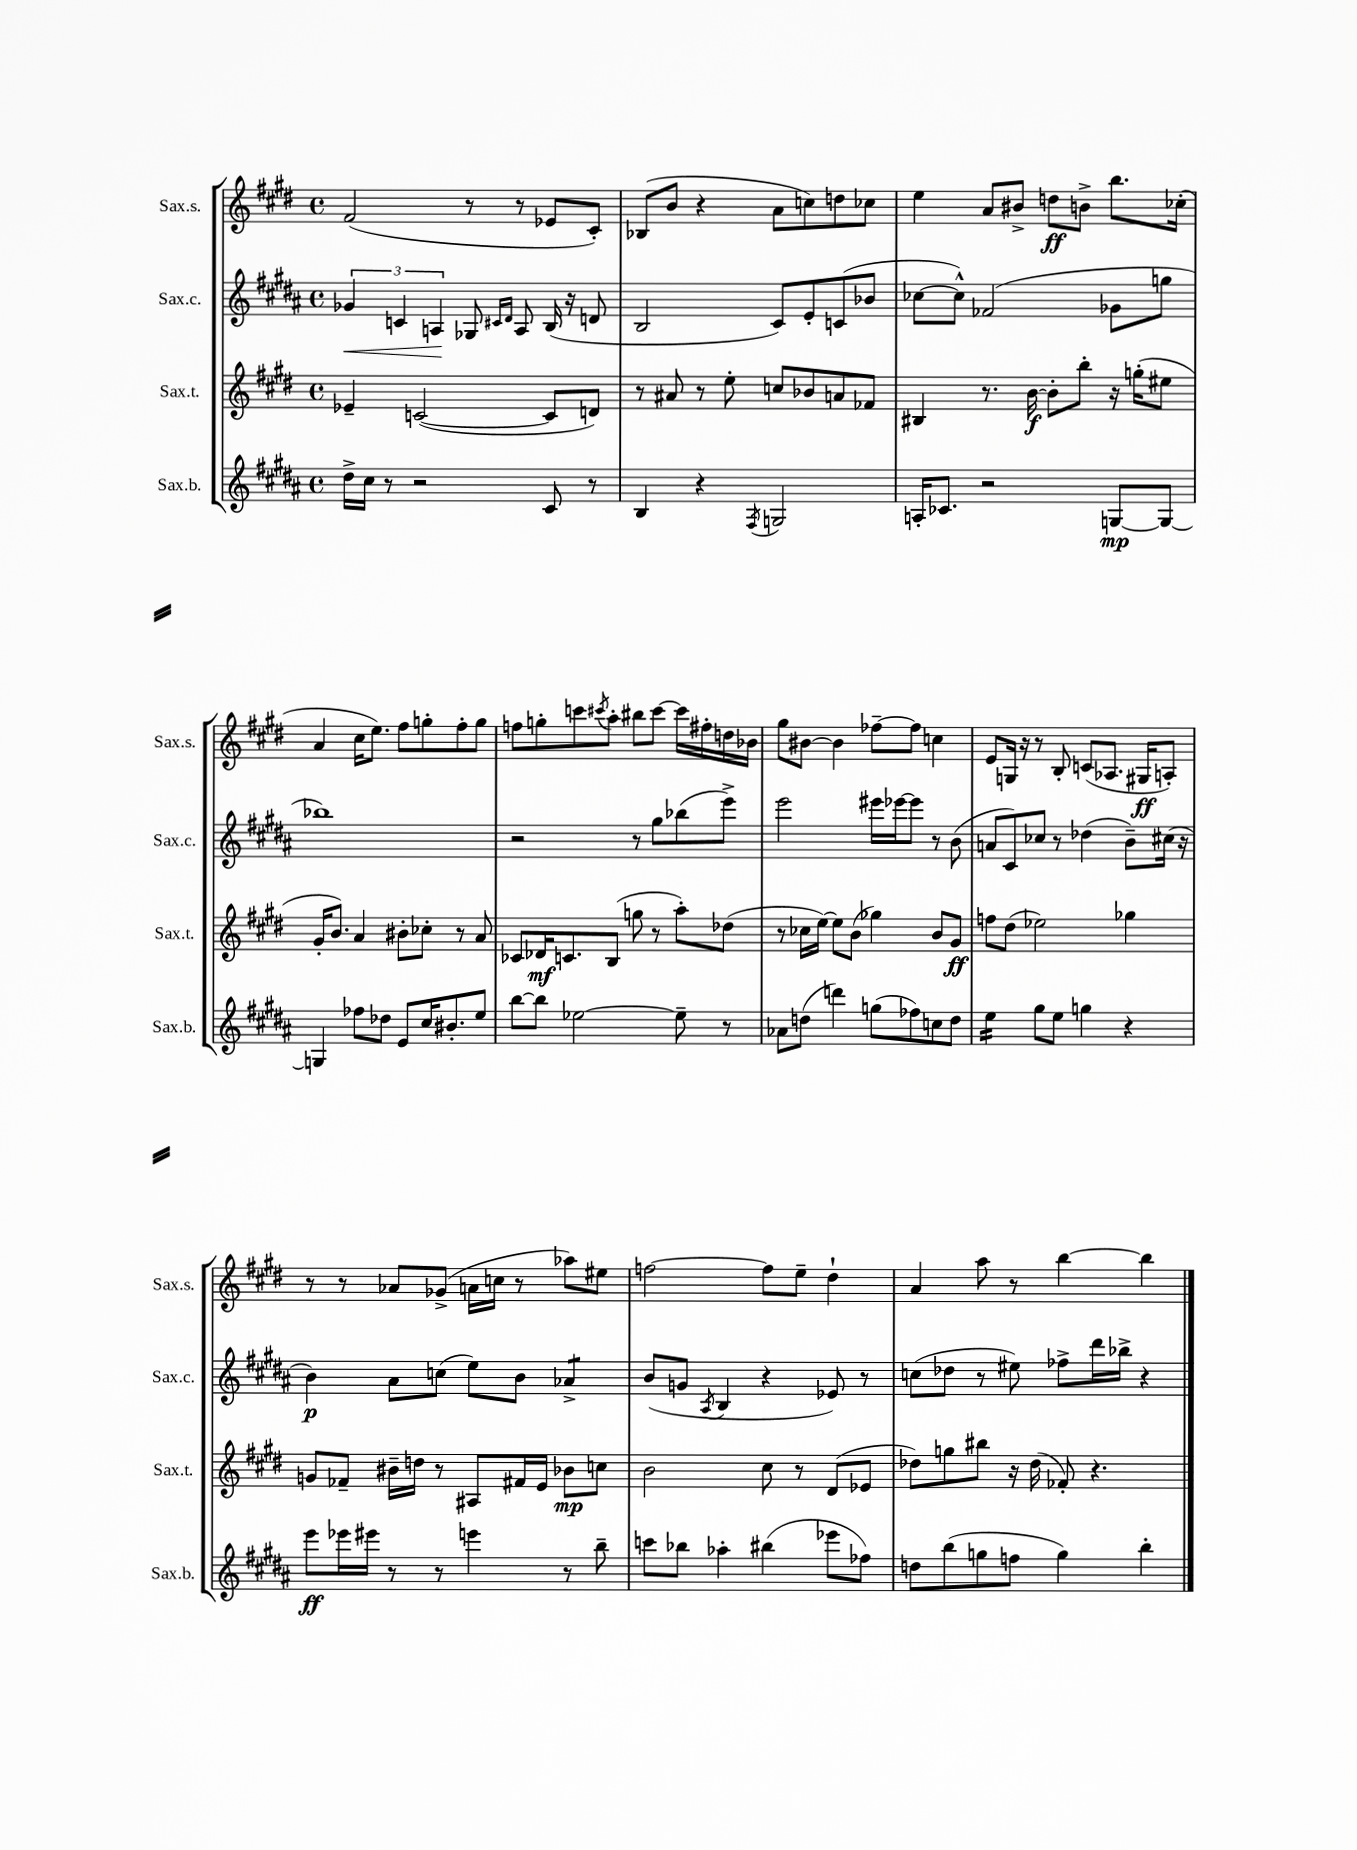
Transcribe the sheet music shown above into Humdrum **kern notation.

**kern	**kern	**kern	**kern
*staff4	*staff3	*staff2	*staff1
*clefG2	*clefG2	*clefG2	*clefG2
*k[f#c#g#d#a#]	*k[f#c#g#d#]	*k[f#c#g#d#a#]	*k[f#c#g#d#]
*M4/4	*M4/4	*M4/4	*M4/4
*met(c)	*met(c)	*met(c)	*met(c)
16dd#^	4e-~	6g-	(2f#
16cc#	.	.	.
8r	.	.	.
.	.	6c	.
2r	([2c	.	.
.	.	6A	.
.	.	8G-	8r
.	.	16qqc#	.
.	.	16qqd#	.
.	.	8A	8r
8c#	8c]	(16B	8e-
.	.	16r	.
8r	8d)	8d	8c#')
=	=	=	=
4B	8r	2B	(8B-
.	8a#	.	8b
4r	8r	.	4r
.	8ee'	.	.
8qF#	.	.	.
2G	8cc	8c#)	8a
.	8b-	8e'	8cc)
.	8a	(8c	8dd
.	8f-	8b-	8cc-
=	=	=	=
16A'	4B#	[8cc-	4ee
8.c-	.	.	.
.	.	8cc-^^])	.
2r	8.r	(2f-	8a
.	.	.	8b#^
.	[16b	.	.
.	8b']	.	8dd
.	8bb'	.	8b^
[8G	16r	8g-	8.bb
.	(16gg'	.	.
8G_	8ee#	8gg	.
.	.	.	(16cc-'
=	=	=	=
4G]	16g#'	1bb-)	4a
.	8.b)	.	.
8ff-	4a	.	16cc#
.	.	.	8.ee)
8dd-	.	.	.
8e	8b#'	.	8ff#
16cc#	8cc-'	.	8gg'
8.b#'	.	.	.
.	8r	.	8ff#'
8ee	8a	.	8gg
=	=	=	=
[8bb	8c-	2r	8ff
8bb]	16d-	.	8gg'
.	8.c	.	.
[2ee-	.	.	8ccc
.	.	.	8qccc#
.	(8B	.	8aa'
.	8gg	8r	8bb#
.	8r	8gg#	[8ccc#
8ee-~]	8aa')	(8bb-	16ccc#]
.	.	.	16ff#'
8r	(8dd-	8eee^)	16dd
.	.	.	16b-
=	=	=	=
8a-	8r	2eee	8gg#
(8dd	16cc-	.	[8b#
.	[16ee)	.	.
4ddd)	8ee]	.	4b#]
.	(8b	.	.
(8gg	4gg-)	16eee#	[8ff-~
.	.	[16eee-	.
8ff-)	.	8eee-]	8ff-]
8cc	8b	8r	4cc
8dd	8g#	(8b	.
=	=	=	=
4ee	8ff	8a	8e
.	(8dd#	8c#)	16G
.	.	.	16r
8gg#	2ee-)	8cc-	8r
8ee	.	8r	8B'
4gg	.	(4dd-	(8c
.	.	.	8.A-
4r	4gg-	8b~)	.
.	.	.	16G#
.	.	(16cc#	8A')
.	.	16r	.
=	=	=	=
8eee	8g	4b)	8r
16eee-	8f-~	.	8r
16eee#	.	.	.
8r	16b#~	8a#	8a-
.	16dd	.	.
8r	8r	(8cc	(8g-^
4eee	8A#	8ee)	16a
.	.	.	16cc
.	16f#	8b	8r
.	16e	.	.
8r	8b-	4a-^	8aa-)
8bb~	8cc	.	8ee#
=	=	=	=
8ccc	2b	(8b	[2ff
8bb-	.	8g	.
.	.	8qA#	.
4aa-'	.	4B	.
(4bb#	8cc#	4r	8ff]
.	8r	.	8ee~
8eee-	(8d#	8e-)	4dd#`
8ff-)	8e-	8r	.
=	=	=	=
8dd	8dd-)	(8cc	4a
(8bb	8gg	8dd-	.
8gg	8bb#	8r	8aa
8ff	16r	8ee#)	8r
.	(16dd-	.	.
4gg)	8f-')	8ff-^	[4bb
.	4.r	16ddd#	.
.	.	16bb-^	.
4bb'	.	4r	4bb]
==	==	==	==
*-	*-	*-	*-
